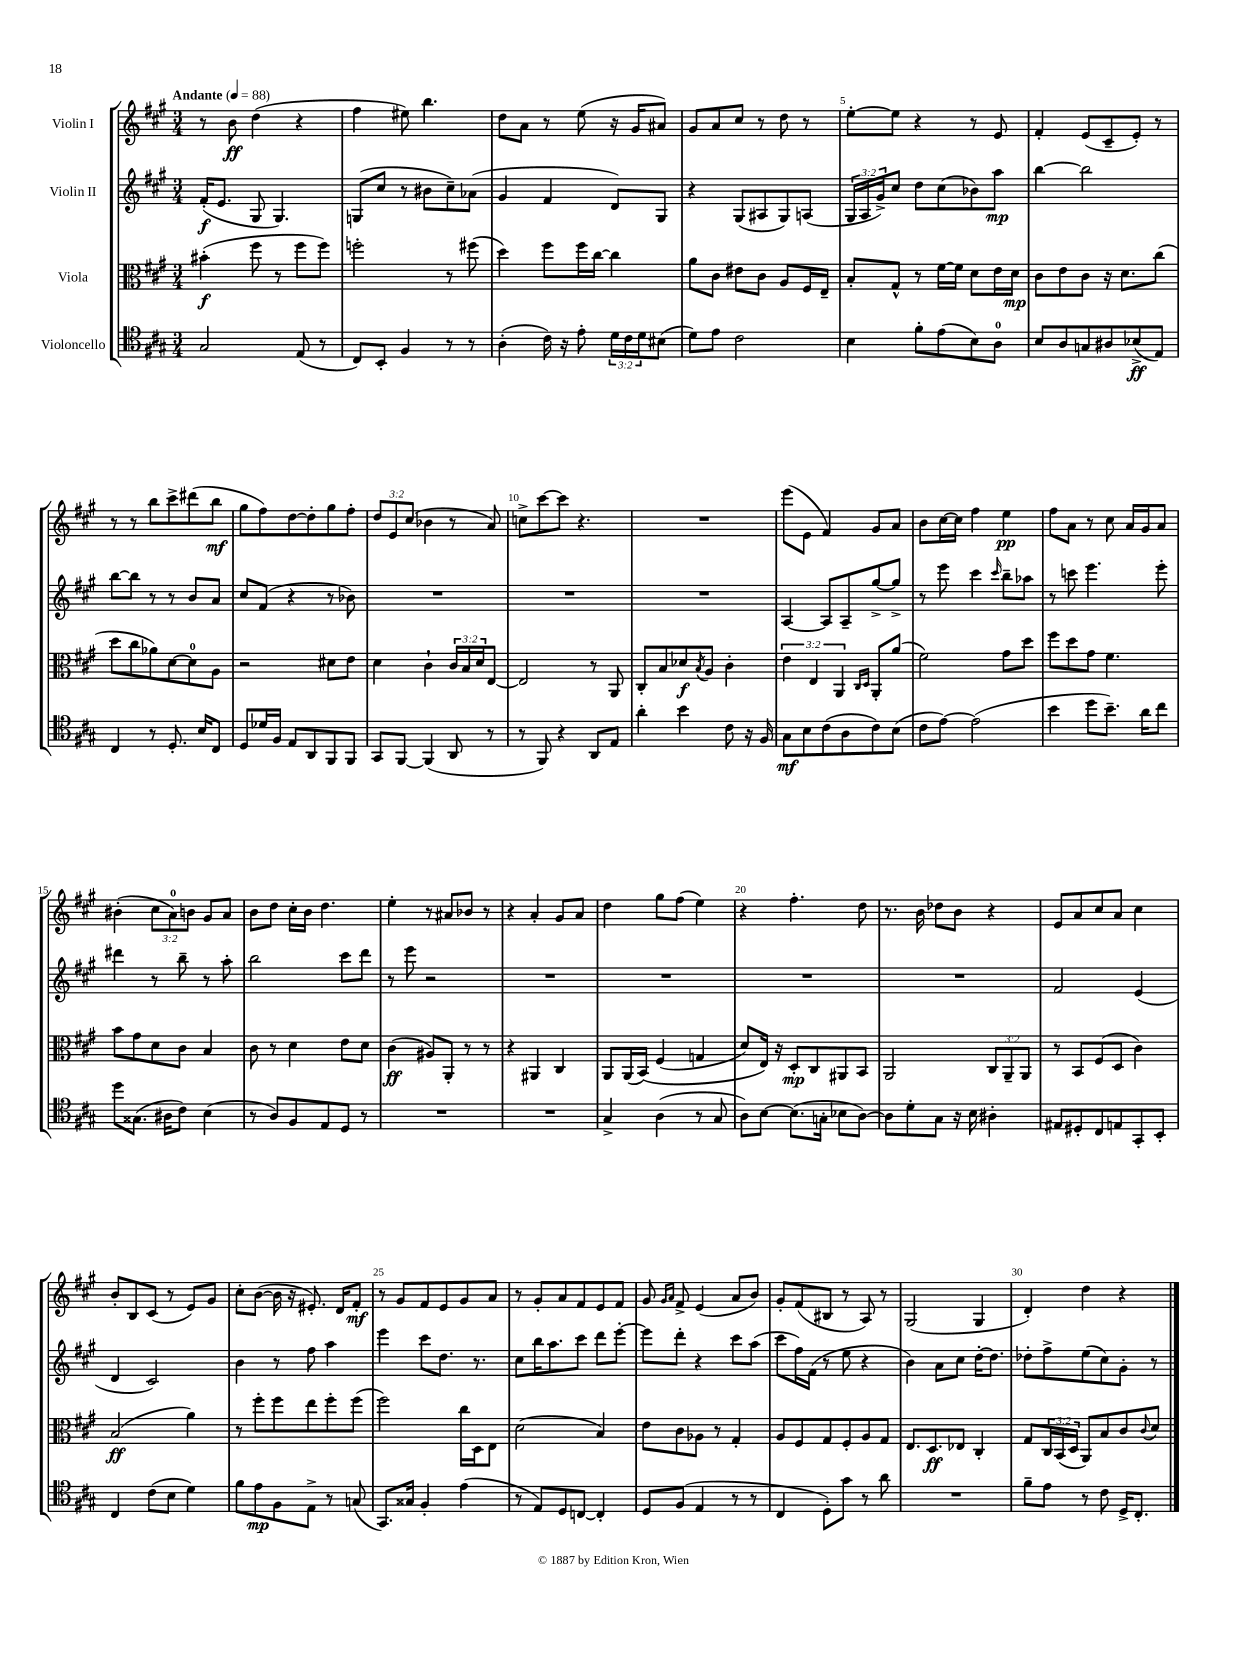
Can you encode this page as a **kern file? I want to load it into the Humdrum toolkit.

**kern	**kern	**kern	**kern
*staff4	*staff3	*staff2	*staff1
*clefC4	*clefC3	*clefG2	*clefG2
*k[f#c#g#]	*k[f#c#g#]	*k[f#c#g#]	*k[f#c#g#]
*M3/4	*M3/4	*M3/4	*M3/4
*MM88	*MM88	*MM88	*MM88
2G#	(4b#'	(16f#'	8r
.	.	8.e	.
.	.	.	8b
.	8ff#	8G#	(4dd
.	8r	4.G#)	.
(8E	8ff#	.	4r
8r	8ff#)	.	.
=	=	=	=
8C#)	2ff'	(8G	4ff#
8BB'	.	8cc#	.
4F#	.	8r	8ee#)
.	.	8b#	4.bb
8r	8r	8cc#~)	.
8r	(8ff#	(8a-	.
=	=	=	=
(4A'	4dd)	4g#	8dd
.	.	.	8a
16c#)	8ff#	4f#	8r
16r	.	.	.
8e'	16ff#	.	(8ee
.	[16cc#	.	.
24d	4cc#]	8d)	16r
24c#	.	.	.
.	.	.	16g#
24d	.	.	.
(8B#	.	8G#	8a#)
=	=	=	=
8d)	8a	4r	8g#
8e	8c#	.	8a
2c#	8e#	(8G#	8cc#
.	8c#	8A#	8r
.	8A	8G#)	8dd
.	16F#	(8A	8r
.	16E~	.	.
=	=	=	=
4B	8B'	24G#	[8ee'
.	.	24A	.
.	.	24g#^)	.
.	8G#^^	8cc#	8ee]
8f#'	8r	8dd	4r
(8e	[16f#	(8cc#	.
.	16f#]	.	.
8B)	8d	8b-)	8r
8A	16e	8aa	8e
.	16d	.	.
=	=	=	=
8B	8c#	[4bb	4f#'
8A	8e	.	.
8G	8c#	2bb]	(8e
8A#	16r	.	8c#~
.	8.d	.	.
(8B-^	.	.	8e')
8E)	(8cc#	.	8r
=	=	=	=
4C#	8dd	[8bb	8r
.	8cc#	8bb]	8r
8r	8a-)	8r	8bb
8.D'	[8d	8r	8ccc#^
.	8d]	8b	(8ddd#
16B	.	.	.
8C#	8A	8a	8bb
=	=	=	=
8D	2r	8cc#	8gg#
16d-	.	(8f#	8ff#)
16F#	.	.	.
8E	.	4r	[8dd
8AA	.	.	8dd']
8FF#	8d#	8r	8gg#
8FF#	8e	8b-)	8ff#'
=	=	=	=
8GG#	4d	2.r	12dd
.	.	.	12e
[8FF#	.	.	.
.	.	.	(12cc#
(4FF#]	4c#`	.	4b-
8AA	24c#	.	8r
.	24B	.	.
.	24d	.	.
8r	[8E	.	8a)
=	=	=	=
8r	2E]	2.r	8cc^
8FF#)	.	.	[8ccc#
4r	.	.	8ccc#]
.	.	.	4.r
8AA	8r	.	.
8E	8AA	.	.
=	=	=	=
4a'	8C#'	2.r	2.r
.	8B	.	.
4b	8d-	.	.
.	8qB	.	.
.	8A	.	.
8c#	4c#'	.	.
16r	.	.	.
16F#	.	.	.
=	=	=	=
8G#	6e	[4A	(8eee
8B	.	.	8e
.	6E	.	.
(8c#	.	8A]	4f#)
.	6AA	.	.
8A	.	8A~	.
.	16qqC#	.	.
.	16qqD	.	.
8c#)	8AA'	[8gg#^	8g#
(8B	(8a	8gg#^]	8a
=	=	=	=
8c#	2f#)	8r	8b
[8e)	.	8eee	[16cc#
.	.	.	16cc#]
(2e]	.	4ccc#	4ff#
.	.	16qqccc#	.
.	8g#	8bb~	4ee
.	8dd	8aa-	.
=	=	=	=
4b	8ff#	8r	8ff#
.	8dd	8ccc	8a
8dd	8g#	4.eee	8r
8.b~)	4.f#	.	8cc#
.	.	.	16a
16a	.	.	16g#
8cc#	.	8eee'	8a
=	=	=	=
8dd	8b	4ddd#	(4b#'
(8.G##	8g#	.	.
.	8d	8r	12cc#
16A#	.	.	.
.	.	.	12a)
8c#)	8c#	8bb~	.
.	.	.	12b
(4B	4B	8r	8g#
.	.	8aa'	8a
=	=	=	=
8r	8c#	2bb	8b
8A)	8r	.	8dd
8F#	4d	.	16cc#'
.	.	.	16b
8E	.	.	4.dd
8D	8e	8ccc#	.
8r	8d	8ddd	.
=	=	=	=
2.r	(4c#	8r	4ee'
.	.	8eee	.
.	8A#)	2r	8r
.	8AA'	.	8a#
.	8r	.	8b-
.	8r	.	8r
=	=	=	=
2.r	4r	2.r	4r
.	4AA#	.	4a'
.	4C#	.	8g#
.	.	.	8a
=	=	=	=
4G#^	8AA	2.r	4dd
.	(16AA	.	.
.	&(16BB)	.	.
(4A	(4F#	.	8gg#
.	.	.	(8ff#
8r	4G	.	4ee)
8G#	.	.	.
=	=	=	=
8A)	8d)	2.r	4r
[8B	16E&)	.	.
.	16r	.	.
(8.B]	8D'	.	4.ff#'
.	8C#	.	.
16G'	.	.	.
8B-	8AA#	.	.
[8A)	8BB	.	8dd
=	=	=	=
8A]	2AA	2.r	8.r
8d'	.	.	.
.	.	.	16b
8G#	.	.	8dd-
16r	.	.	8b
16B	.	.	.
4A#'	12C#	.	4r
.	12AA~	.	.
.	12AA	.	.
=	=	=	=
8E#	8r	2f#	8e
8D#'	8BB	.	8a
8C#	(8F#	.	8cc#
8E	8D	.	8a
8GG#'	4c#)	(4e	4cc#
8BB'	.	.	.
=	=	=	=
4C#	(2B	4d	8b'
.	.	.	8B
(8c#	.	2c#)	(8c#
8B	.	.	8r
4d)	4a)	.	8e)
.	.	.	8g#
=	=	=	=
8f#	8r	4b	8cc#'
8e	8ff#'	.	([8b
8F#	8ff#	8r	16b]
.	.	.	16r
8E^	8ee	8ff#	8.e#')
8r	8ff#'	4aa	.
.	.	.	16d
(8G	(8ff#	.	8f#'
=	=	=	=
8.GG#)	2ff#)	4eee	8r
.	.	.	8g#
16G##	.	.	.
4F#'	.	8ccc#	8f#
.	.	8.dd	8e
(4e	16cc#	.	8g#
.	16D	8.r	.
.	8E	.	8a
=	=	=	=
8r	(2d	8cc#	8r
8E)	.	16bb	8g#'
.	.	8.aa	.
8D	.	.	8a
[8C	.	8ccc#	8f#
4C']	4B)	8ddd	8e
.	.	[8eee'	8f#
=	=	=	=
8D	8e	8eee]	8g#
.	.	.	16qqg#
.	.	.	16qqa
(8F#	8c#	8ddd'	8f#^
4E	8A-	4r	(4e
.	8r	.	.
8r	4G#'	8ccc#	8a
8r	.	(8aa	8b)
=	=	=	=
4C#	8A	8ccc#	8g#'
.	8F#	16ff#)	(8f#
.	.	(16f#	.
8D')	8G#	8r	8B#
8g#	8F#'	8ee	8r
8r	8A	4r	8A)
8a	8G#	.	8r
=	=	=	=
2.r	8.E	4b)	(2G#
.	8.D	.	.
.	.	8a	.
.	8E-	8cc#	.
.	4C#'	[16dd'	4G#
.	.	8.dd]	.
=	=	=	=
8f#~	8G#	8dd-'	4d')
8e	24C#	8ff#^	.
.	(24BB	.	.
.	24D	.	.
8r	8AA)	(8ee	4dd
8c#	8B	8cc#)	.
16D^	8c#	8g#'	4r
8.C#'	.	.	.
.	8qqc#	.	.
.	8d	8r	.
==	==	==	==
*-	*-	*-	*-
